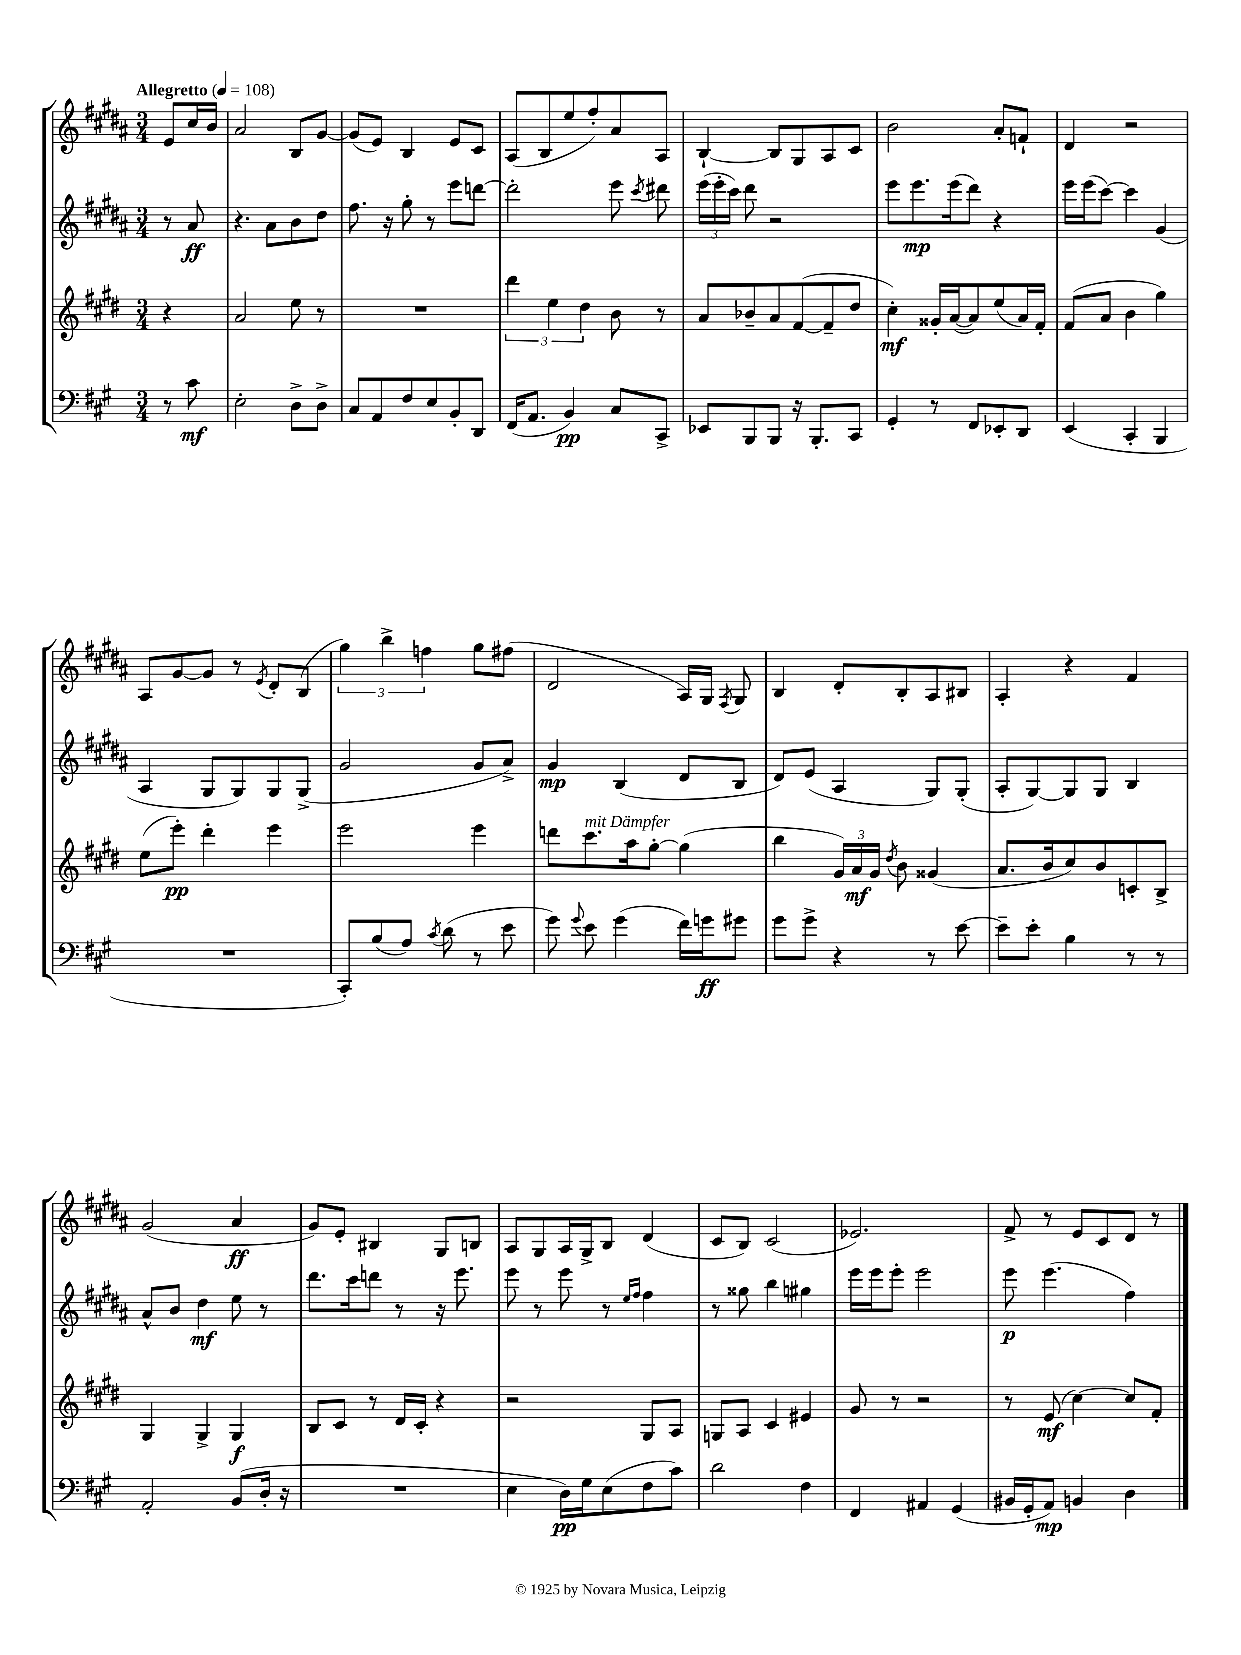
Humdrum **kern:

**kern	**dynam	**kern	**dynam	**kern	**dynam	**kern	**dynam
*part4	*part4	*part3	*part3	*part2	*part2	*part1	*part1
*staff4	*staff4	*staff3	*staff3	*staff2	*staff2	*staff1	*staff1
*clefF4	*	*clefG2	*	*clefG2	*	*clefG2	*
*k[f#c#g#]	*	*k[f#c#g#d#]	*	*k[f#c#g#d#a#]	*	*k[f#c#g#d#a#]	*
*M3/4	*	*M3/4	*	*M3/4	*	*M3/4	*
*MM108	*	*MM108	*	*MM108	*	*MM108	*
=	=	=	=	=	=	=	=
!	!	!	!	!	!	!LO:TX:a:B:t=Allegretto	!
8r	.	4r	.	8r	.	8e/L	.
8c#\	mf	.	.	8a#/	ff	16cc#/L	.
.	.	.	.	.	.	16b/JJ	.
=1	=1	=1	=1	=1	=1	=1	=1
2E'\	.	2a/	.	4.r	.	2a#/	.
.	.	.	.	8a#\L	.	.	.
8D^\L	.	8ee\	.	8b\	.	8B/L	.
8D^\J	.	8r	.	8dd#\J	.	[8g#/J	.
=2	=2	=2	=2	=2	=2	=2	=2
8C#/L	.	2.r	.	8.ff#\	.	(8g#/L]	.
8AA/	.	.	.	.	.	8e/J)	.
.	.	.	.	16r	.	.	.
8F#/	.	.	.	8gg#'\	.	4B/	.
8E/	.	.	.	8r	.	.	.
8BB'/	.	.	.	8eee\L	.	8e/L	.
8DD/J	.	.	.	[8dddn\J	.	8c#/J	.
=3	=3	=3	=3	=3	=3	=3	=3
(16FF#/KL	.	6ddd#\	.	2ddd'\]	.	(8A#/L	.
8.AA/J	.	.	.	.	.	.	.
.	.	.	.	.	.	8B/	.
.	.	6ee\	.	.	.	.	.
4BB/)	pp	.	.	.	.	8ee/	.
.	.	6dd#\	.	.	.	.	.
.	.	.	.	.	.	8ff#'/)	.
8C#/L	.	8b\	.	8eee\	.	8a#/	.
.	.	.	.	8qccc#/	.	.	.
8CC#^/J	.	8r	.	8ddd#X\	.	8A#/J	.
=4	=4	=4	=4	=4	=4	=4	=4
8EE-X/L	.	8a/L	.	(24eee\LL	.	[4B`/	.
.	.	.	.	24eee'\	.	.	.
.	.	.	.	24ccc#\JJ)	.	.	.
8BBB/	.	8b-X~/	.	8ddd#\	.	.	.
8BBB/J	.	8a/	.	2r	.	8B/L]	.
16r	.	([8f#/	.	.	.	8G#/	.
8.BBB'/L	.	.	.	.	.	.	.
.	.	8f#~/]	.	.	.	8A#/	.
8CC#/J	.	8dd#/J	.	.	.	8c#/J	.
=5	=5	=5	=5	=5	=5	=5	=5
4GG#'/	.	4cc#'\)	mf	8eee\L	.	2b\	.
.	.	.	.	8.eee\	mp	.	.
8r	.	16g##X'/LL	.	.	.	.	.
.	.	([16a/J	.	(16eee\k	.	.	.
8FF#/L	.	8a/])	.	8ddd#\J)	.	.	.
8EE-X'/	.	(8ee/	.	4r	.	8a#'/L	.
8DD/J	.	16a/L)	.	.	.	8fn`/J	.
.	.	16f#'/JJ	.	.	.	.	.
=6	=6	=6	=6	=6	=6	=6	=6
(4EE/	.	(8f#/L	.	16eee\LL	.	4d#/	.
.	.	.	.	(16eee\J	.	.	.
.	.	8a/J	.	[8ccc#\J)	.	.	.
4CC#'/	.	4b\	.	4ccc#\]	.	2r	.
4BBB/	.	4gg#\)	.	(4g#/	.	.	.
!!LO:LB:g=z
=7	=7	=7	=7	=7	=7	=7	=7
2.r	.	(8ee\L	.	4A#/	.	8A#/L	.
.	.	8eee'\J)	pp	.	.	[8g#/	.
.	.	4ddd#'\	.	8G#/L	.	8g#/J]	.
.	.	.	.	8G#/)	.	8r	.
.	.	.	.	.	.	8qe/	.
.	.	4eee\	.	8G#/	.	8d#'/L	.
.	.	.	.	(8G#^/J	.	(8B/J	.
=8	=8	=8	=8	=8	=8	=8	=8
8CC#'/L)	.	2eee\	.	2g#/	.	6gg#\)	.
(8B/	.	.	.	.	.	.	.
.	.	.	.	.	.	6bb^\	.
8A/J)	.	.	.	.	.	.	.
.	.	.	.	.	.	6ffn\	.
8qc#/	.	.	.	.	.	.	.
(8d\	.	.	.	.	.	.	.
8r	.	4eee\	.	8g#/L	.	8gg#\L	.
8e\	.	.	.	8a#^/J)	.	(8ff#X\J	.
=9	=9	=9	=9	=9	=9	=9	=9
8g#\)	.	8dddn\L	.	4g#/	mp	2d#/	.
8qqg#/	.	.	.	.	.	.	.
!	!	!LO:TX:a:i:t=mit Dämpfer	!	!	!	!	!
8e\	.	8.ccc#\	.	.	.	.	.
(4g#\	.	.	.	(4B/	.	.	.
.	.	16aa\k	.	.	.	.	.
.	.	[8gg#'\J	.	.	.	.	.
16f#\LL)	.	(4gg#\]	.	8d#/L	.	16A#/LL)	.
16gn\J	ff	.	.	.	.	16G#/JJ	.
.	.	.	.	.	.	8qF#/	.
8g#X\J	.	.	.	8B/J	.	8G#/	.
=10	=10	=10	=10	=10	=10	=10	=10
8g#\L	.	4bb\	.	8d#/L)	.	4B/	.
8g#^\J	.	.	.	(8e/J	.	.	.
4r	.	24g#/LL)	.	4A#/	.	8d#'/L	.
.	.	24a/	mf	.	.	.	.
.	.	24g#/JJ	.	.	.	.	.
.	.	8qdd#/	.	.	.	.	.
.	.	8b\	.	.	.	8B'/	.
8r	.	(4g##X/	.	8G#/L)	.	8A#/	.
[8e\	.	.	.	(8G#'/J	.	8B#X/J	.
=11	=11	=11	=11	=11	=11	=11	=11
8e~\L]	.	8.a/L	.	8A#'/L	.	4A#'/	.
8e'\J	.	.	.	[8G#/)	.	.	.
.	.	16b/k	.	.	.	.	.
4B\	.	8cc#/)	.	8G#/]	.	4r	.
.	.	8b/	.	8G#/J	.	.	.
8r	.	8cn'/	.	4B/	.	4f#/	.
8r	.	8B^/J	.	.	.	.	.
!!LO:LB:g=z
=12	=12	=12	=12	=12	=12	=12	=12
2AA'/	.	4G#/	.	8a#^^/L	.	(2g#/	.
.	.	.	.	8b/J	.	.	.
.	.	4G#^/	.	4dd#\	mf	.	.
(8BB/L	.	4G#/	f	8ee\	.	4a#/	ff
16D'/Jk	.	.	.	8r	.	.	.
16r	.	.	.	.	.	.	.
=13	=13	=13	=13	=13	=13	=13	=13
2.r	.	8B/L	.	8.ddd#\L	.	8g#/L)	.
.	.	8c#/J	.	.	.	8e'/J	.
.	.	.	.	16ccc#\k	.	.	.
.	.	8r	.	8dddn\J	.	4B#X/	.
.	.	16d#/LL	.	8r	.	.	.
.	.	16c#'/JJ	.	.	.	.	.
.	.	4r	.	16r	.	8G#/L	.
.	.	.	.	8.eee\	.	.	.
.	.	.	.	.	.	8Bn/J	.
=14	=14	=14	=14	=14	=14	=14	=14
4E\	.	2r	.	8eee\	.	8A#/L	.
.	.	.	.	8r	.	8G#/	.
16D\LL)	pp	.	.	8eee\	.	16A#/L	.
16G#\J	.	.	.	.	.	16G#^/J	.
(8E\	.	.	.	8r	.	8B/J	.
.	.	.	.	16qqee/LL	.	.	.
.	.	.	.	16qqff#/JJ	.	.	.
8F#\	.	8G#/L	.	4ff#\	.	(4d#/	.
8c#\J)	.	8A/J	.	.	.	.	.
=15	=15	=15	=15	=15	=15	=15	=15
2d\	.	8Gn/L	.	8r	.	8c#/L	.
.	.	8A/J	.	8gg##X\	.	8B/J)	.
.	.	4c#/	.	4bb\	.	(2c#/	.
4F#\	.	4e#X/	.	4gg#X\	.	.	.
=16	=16	=16	=16	=16	=16	=16	=16
4FF#/	.	8g#/	.	16eee\LL	.	2.e-X/)	.
.	.	.	.	16eee\J	.	.	.
.	.	8r	.	8eee'\J	.	.	.
4AA#X/	.	2r	.	2eee\	.	.	.
(4GG#/	.	.	.	.	.	.	.
=17	=17	=17	=17	=17	=17	=17	=17
16BB#X/LL	.	8r	.	8eee\	p	8f#^/	.
16GG#'/J	.	.	.	.	.	.	.
8AA/J)	mp	(8e/	mf	(4.eee\	.	8r	.
4BBn/	.	[4cc#\)	.	.	.	8e/L	.
.	.	.	.	.	.	8c#/	.
4D\	.	8cc#/L]	.	4ff#\)	.	8d#/J	.
.	.	8f#'/J	.	.	.	8r	.
==	==	==	==	==	==	==	==
*-	*-	*-	*-	*-	*-	*-	*-
